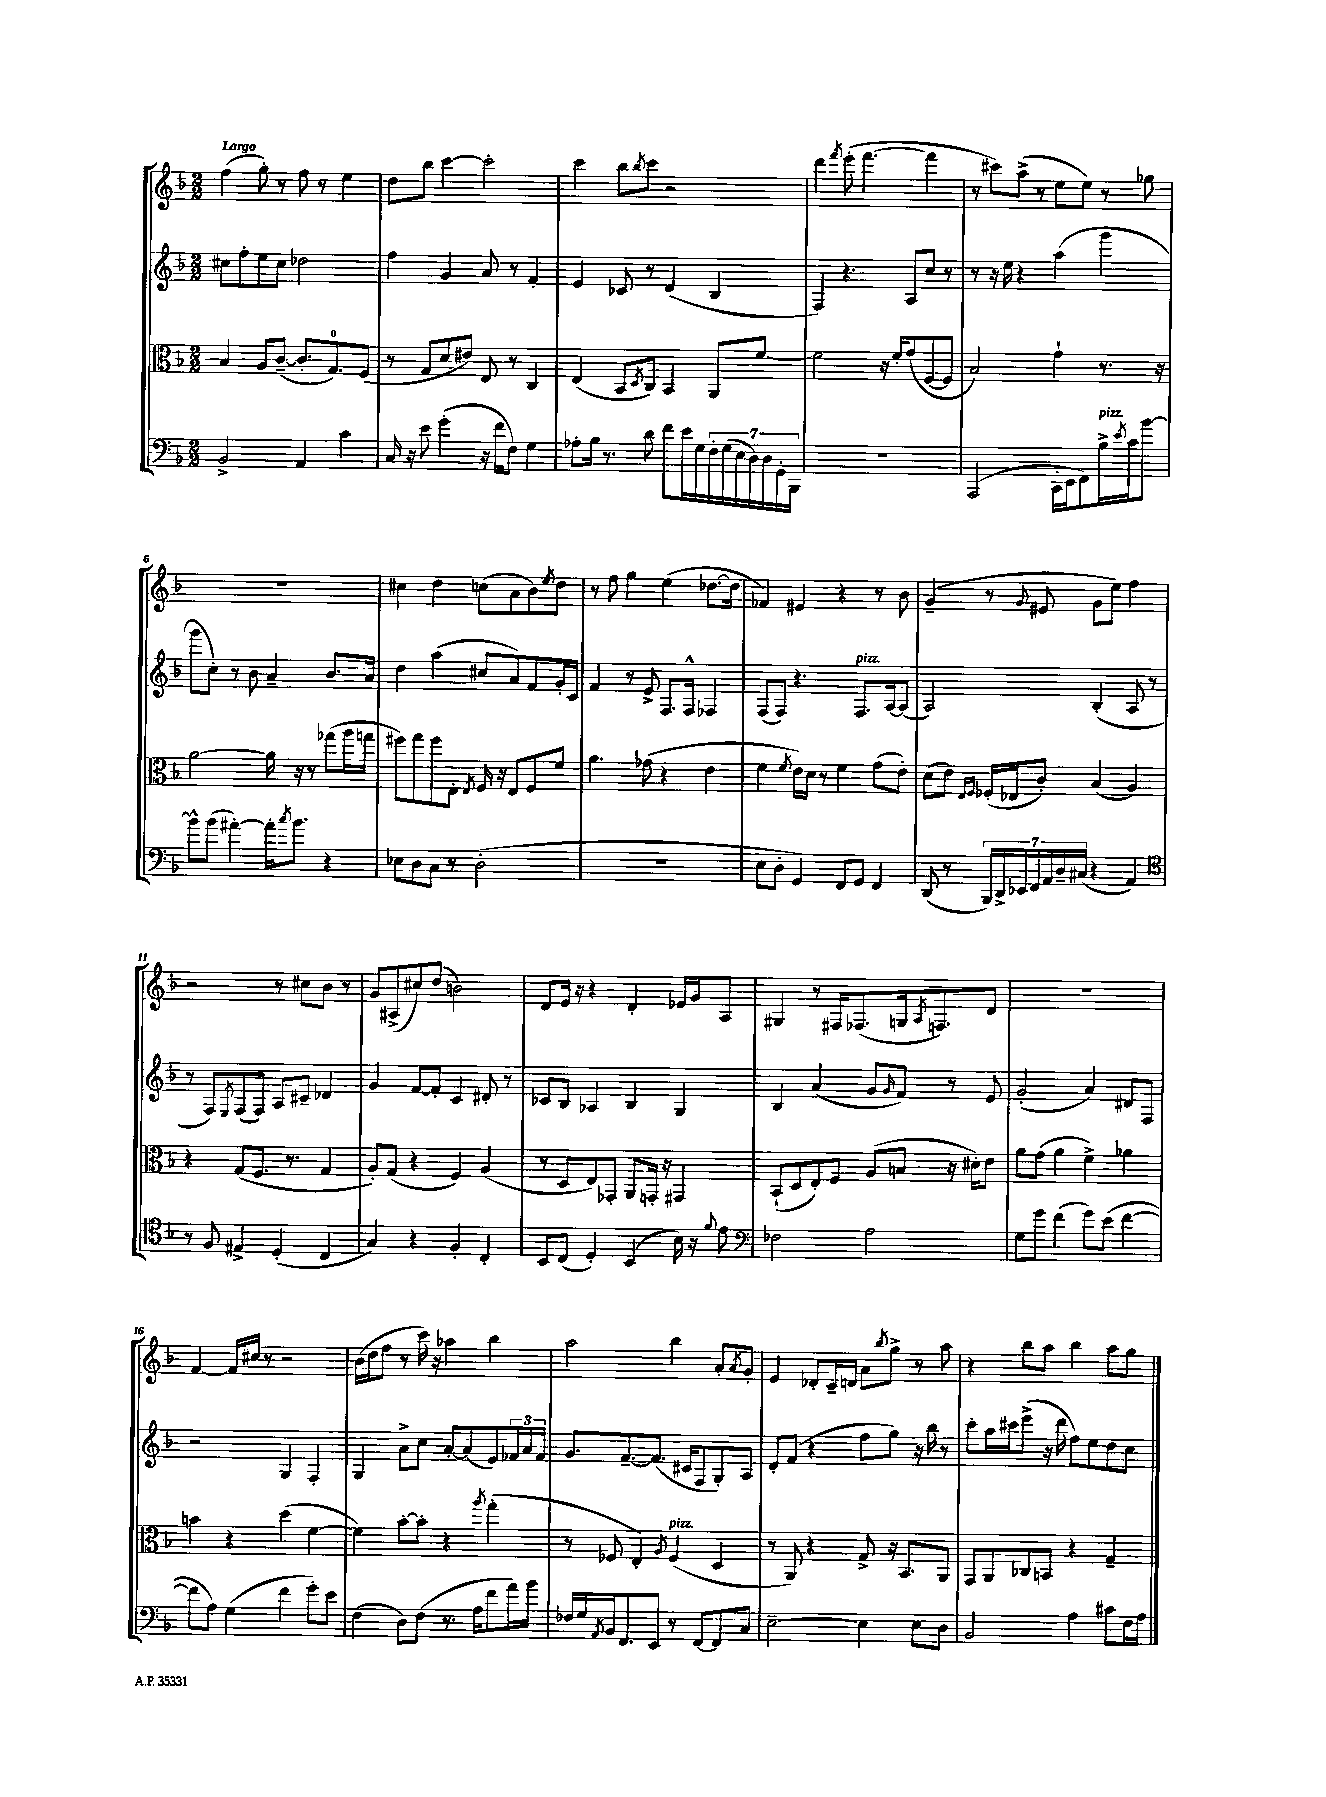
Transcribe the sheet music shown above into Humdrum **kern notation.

**kern	**kern	**kern	**kern
*staff4	*staff3	*staff2	*staff1
*clefF4	*clefC3	*clefG2	*clefG2
*k[b-]	*k[b-]	*k[b-]	*k[b-]
*M2/2	*M2/2	*M2/2	*M2/2
2BB-^/	4B-/	8cc#\L	(4ff\
.	.	8ff'\	.
.	8A/L	8ee\	8gg'\)
.	([8c~/J	8cc#\J	8r
4AA/	8.c'/]L	2dd-\	8ff\
.	.	.	8r
.	8.G/)	.	.
4c\	.	.	4ee\
.	(8F/J	.	.
=	=	=	=
16C/	8r	4ff\	8dd\L
16r	.	.	.
8e\	8G/L	.	8bb-\J
(4g'\	8d/	4g/	[4ccc\
.	8e#/J)	.	.
16r	8E/	8a/	2ccc'\]
16f\LK	.	.	.
8F\J)	8r	8r	.
4G\	4C/	4f'/	.
=	=	=	=
8A-'\L	(4E/	4e/	4ccc\
16B-\Jk	.	.	.
8.r	.	.	.
.	8BB-/L	8c-/	8bb-\L
.	8qD/	.	8qbb-/
8d\	8C/J)	8r	8ccc\J
8f\L	4BB-/	(4d/	2r
16e\L	.	.	.
16G\	.	.	.
28F'\	8AA/L	4B-/	.
(28G\	.	.	.
28E\	.	.	.
28D\)	.	.	.
.	[8f/J	.	.
28D\	.	.	.
28GG'\	.	.	.
28BBB-\JJ	.	.	.
=	=	=	=
1r	2f\]	4F/)	4ddd\
.	.	.	8qfff/
.	.	4.r	(8eee'\
.	.	.	[4.fff\
.	16r	.	.
.	16f'/LK	.	.
.	(8g/	8A/L	.
.	[8F/	8cc/J	4fff\]
.	8F/]J	8r	.
=	=	=	=
(2AAA/	2B-/)	8r	8r
.	.	16r	8ccc#\L)
.	.	16ee\	.
.	.	4r	(8aa^\J
.	.	.	8r
16CC'\LL	4g`\	(4aa\	8ee\L
16EE\J	.	.	.
8FF\)	.	.	8ee\J)
16B-^\L	8.r	4ggg\	8r
8qe/	.	.	.
16c\J	.	.	.
[8b-\J	.	.	8gg-\
.	16r	.	.
=	=	=	=
8b-^^\]L	[2a\	8ggg\L	1r
(8b-\J	.	8cc'\J)	.
[4a#'\)	.	8r	.
.	.	8b-\	.
16a#'\]LK	16a\]	4a~/	.
8qcc/	.	.	.
8.b-\J	16r	.	.
.	8r	.	.
4r	(8gg-\L	8.b-/L	.
.	16aa\L	.	.
.	16gg\JJ	16a/Jk	.
=	=	=	=
8E-\L	8ff#\L)	4dd\	4cc#\
8D\	8gg\	.	.
8C\J	8ff#\	(4aa\	4dd\
8r	8E'\J	.	.
.	8qE/	.	.
(2D'\	16F/	8cc#/L	(8cc\L
.	16r	.	.
.	8E/L	8a/)	8a\
.	8F/	8f/	8b-\)
.	.	.	8qee/
.	8f/J	16g'/L	8dd\J
.	.	16c/JJ	.
=	=	=	=
1r	4.a\	4f/	8r
.	.	.	8ff\
.	.	8r	4gg\
.	(8g-\	8e^/	.
.	4r	8.F/L	(4ee\
.	.	16F^^/Jk	.
.	4e\	4F-/	[8.dd-\L
.	.	.	16dd-\]Jk
=	=	=	=
8E\L	4f\	(8F/L	4f-/)
8D'\J	.	8F/J)	.
.	8qf/	.	.
4GG/)	16e\LL)	4.r	4e#/
.	16d\JJ	.	.
.	8r	.	.
8FF/L	4f\	.	4r
8GG/J	.	8.F/L	.
4FF/	(8g\L	.	8r
.	.	[16A/k	.
.	8e'\J)	(8A/]J	8b-\
=	=	=	=
(8DD/	(8d\L	2A/)	(4g~/
8r	8e\J)	.	.
.	16qqE/LL	.	.
.	16qqF/JJ	.	.
28BBB-/LL)	(16F-'/LL	.	8r
28DD^/	.	.	.
.	16E-/J	.	.
28EE-/	.	.	.
28FF/	.	.	.
.	.	.	8qqg/
.	8c'/J)	.	8e#/
28AA/	.	.	.
28D~/	.	.	.
(28C#/JJ	.	.	.
4r	(4B-/	(4B-'/	8g\L
.	.	.	8ee\J)
4AA/)	4A/)	8A/	4ff\
.	.	8r	.
=	=	=	=
*clefC4	*	*	*
8r	4r	8r	2r
8F/	.	8F/L)	.
.	.	8qE/	.
4E#^/	(8G/L	(8F/	.
.	8.F/J	8F/J)	.
(4D'/	.	8A/L	8r
.	8.r	.	.
.	.	8c#~/J	8cc#\L
4C/	4G/	4d-/	8b-\J
.	.	.	8r
=	=	=	=
4G/)	8A'/L)	4g/	8g/L
.	(8G/J	.	(8A#^/
4r	4r	[8f/L	8cc#/)
.	.	8f'/]J	(8dd/J
4F'/	4F/)	4c/	2b\)
4C'/	(4A/	8d#'/	.
.	.	8r	.
=	=	=	=
8BB-/L	8r	8c-/L	8d/L
(8C/J	8D/L	8B-/J	16e/Jk
.	.	.	16r
4D'/)	8E/)	4A-/	4r
.	8GG-'/J	.	.
(4BB-/	8AA/L	4B-/	4d'/
.	16GG'/Jk	.	.
.	16r	.	.
16B-\)	4GG#/	4G/	16e-/LL
16r	.	.	16g/J
8qqf/	.	.	.
8e\	.	.	8A/J
=	=	=	=
*clefF4	*	*	*
2F-\	(8BB-`/L	4B-/	4G#/
.	8D/	.	.
.	8E'/)	(4a/	8r
.	8F/J	.	16F#/LK
.	.	.	(8.F-/
2A\	(8A/L	8g/L	.
.	.	16qqg/	.
.	8B/J	8f/J)	16G/k
.	.	.	8qA/
.	.	.	8.F/)
.	16r	8r	.
.	16d#'\LK)	.	.
.	8e\J	8e/	8d/J
=	=	=	=
8G\L	8a\L	(2g'/	1r
8g\J	(8g\J	.	.
(4f\	4a\	.	.
8g\L)	4f^\)	4a/)	.
(8e\J	.	.	.
[4f\	4a-\	8d#/L	.
.	.	8F/J	.
=	=	=	=
8f\]L	4b\	2r	[4f/
8A\J)	.	.	.
(4G\	4r	.	16f/]LL
.	.	.	16cc#/JJ
.	.	.	8r
4f\	(4dd\	4G/	2r
8g'\L)	[4f\	4F'/	.
8e\J	.	.	.
=	=	=	=
(4F\	4f\])	4G/	(16b-\LL
.	.	.	16dd\J
.	.	.	8ff\J
8D\L)	[8b-'\L	8a^\L	8r
(8F\J	8b-'\]J	8cc\J	16ccc\)
.	.	.	16r
8.r	4r	[8a'/L	4aa-\
.	.	(8a/]	.
16A\LK	.	.	.
.	8qaa/	.	.
8f\	(4gg'\	8e/)	4bb-\
16a\L)	.	24f-/L	.
.	.	24a/	.
16b-\JJ	.	.	.
.	.	24f-/JJ	.
=	=	=	=
16F-/LL	8r	8.g/L	2aa\
16G/	.	.	.
8qAA/	.	.	.
16BB-/J	8F-/	.	.
8.FF/	.	[8.f~/	.
.	4E'/)	.	.
8EE/J	.	(8.f/]J	.
.	8qA/	.	.
8r	(4F-/	.	4bb-\
.	.	16c#/LK	.
[8FF/L	.	8F/	.
8FF/]	4D/	8G'/)	8a'/L
.	.	.	8qa/
8C/J	.	8A/J	8g'/J
=	=	=	=
[2E~\	8r	8d'/L	4e/
.	8AA/)	(8f/J	.
.	4r	4r	8d-'/L
.	.	.	16c~/L
.	.	.	16d/JJ
4E\]	8G^/	8ff\L	8a\L
.	.	.	8qbb-/
.	16r	8gg\J)	8gg^\J
.	8.BB-/L	.	.
8E\L	.	16r	8r
.	.	16bb-\	.
8D\J	8AA/J	8r	8aa\
=	=	=	=
2BB-/	8GG/L	8ccc'\L	4r
.	8AA/	16aa\L	.
.	.	16ccc#\J	.
.	8C-/	(8eee^\J	8bb-\L
.	8BB/J	16r	8aa\J
.	.	16ddd\	.
4A\	4r	8ff\L)	4bb-\
.	.	8ee\	.
8c#\L	4G~/	8dd\	8aa\L
16F\L	.	8cc\J	8gg\J
16A\JJ	.	.	.
==	==	==	==
*-	*-	*-	*-
